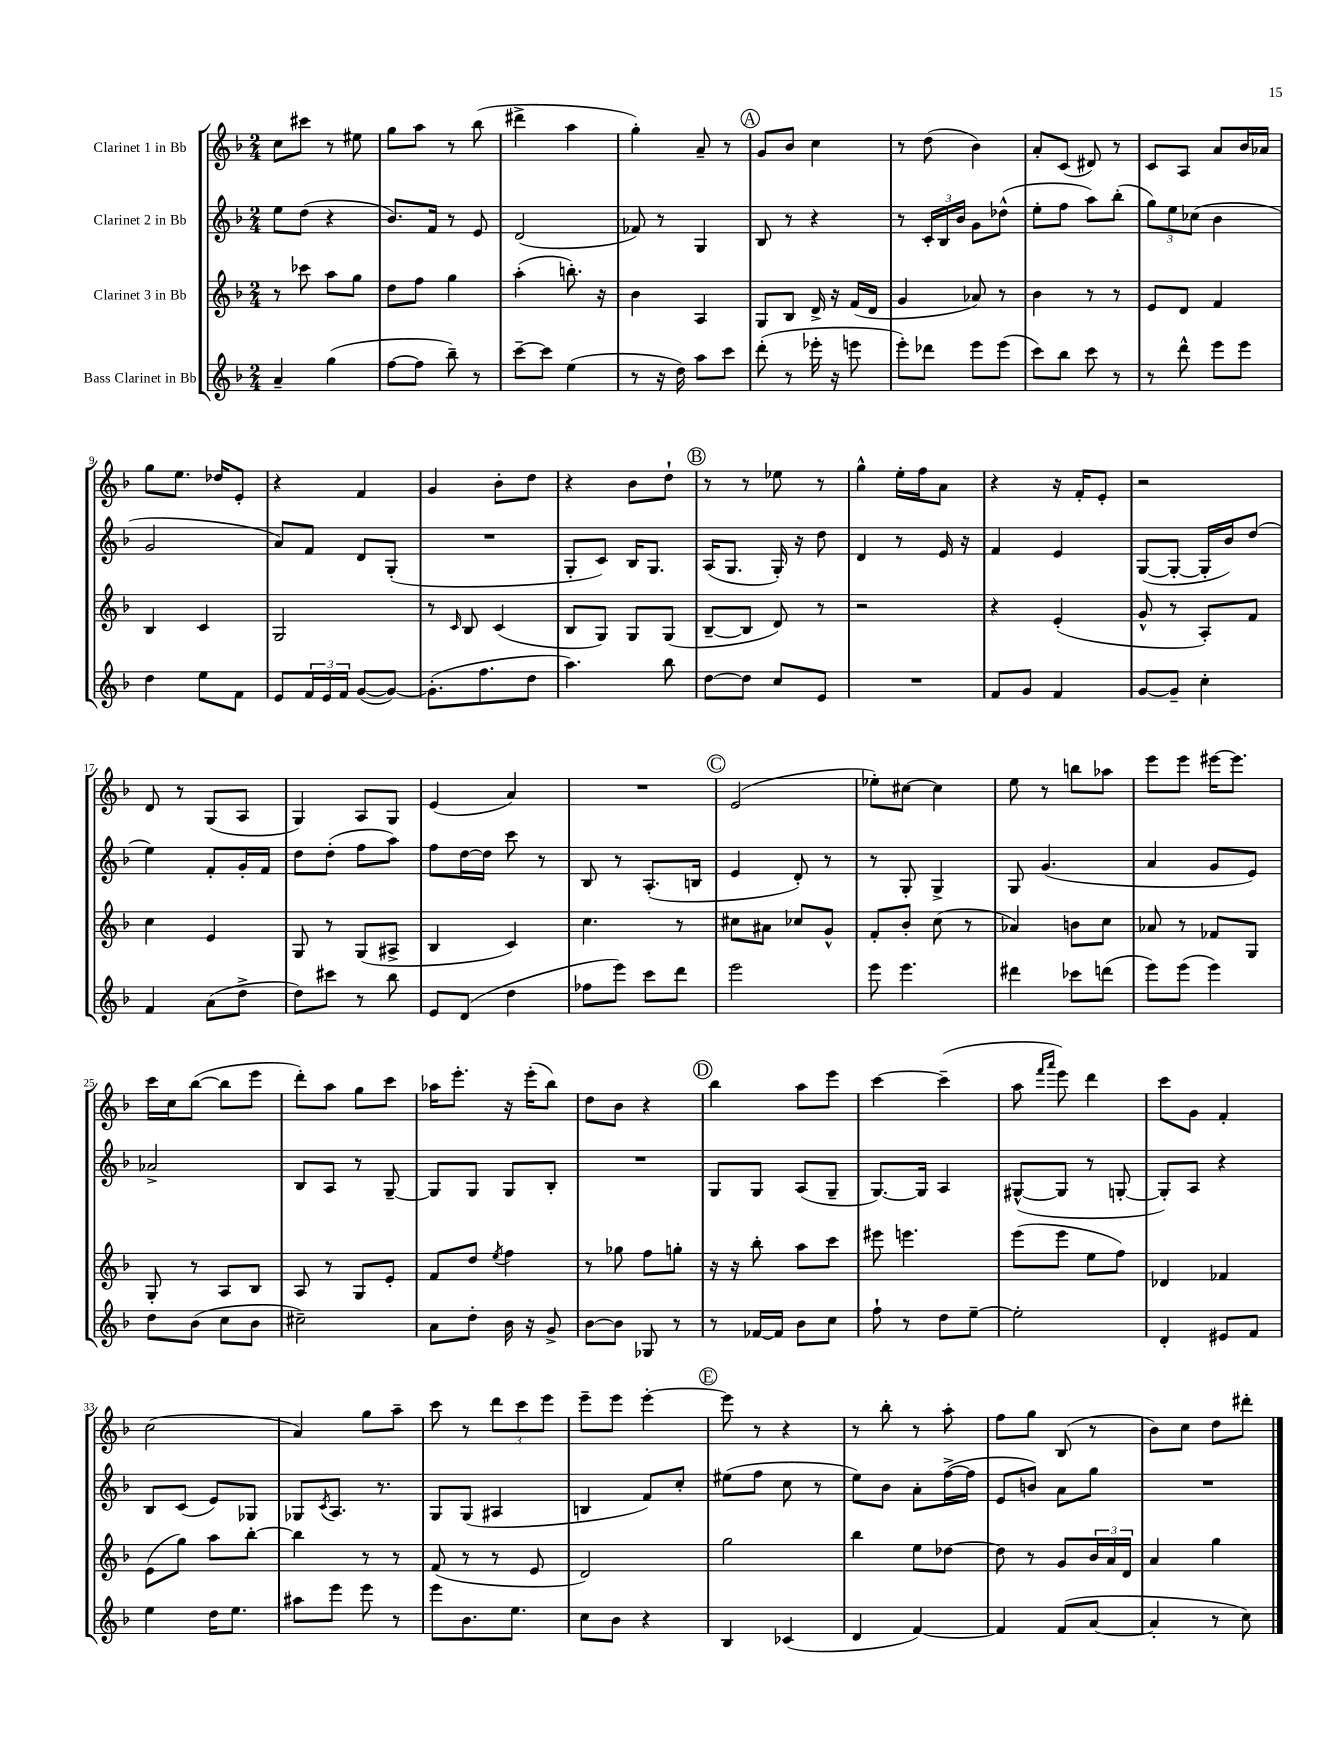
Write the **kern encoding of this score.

**kern	**kern	**kern	**kern
*part4	*part3	*part2	*part1
*staff4	*staff3	*staff2	*staff1
*I"Bass Clarinet in Bb	*I"Clarinet 3 in Bb	*I"Clarinet 2 in Bb	*I"Clarinet 1 in Bb
*clefG2	*clefG2	*clefG2	*clefG2
*k[b-]	*k[b-]	*k[b-]	*k[b-]
*M2/4	*M2/4	*M2/4	*M2/4
=1	=1	=1	=1
4a~/	8r	8ee\L	8cc\L
.	8ccc-X\	(8dd\J	8ccc#X\J
(4gg\	8aa\L	4r	8r
.	8gg\J	.	8ee#X\
=2	=2	=2	=2
[8ff\L	8dd\L	8.b-/L)	8gg\L
8ff\J]	8ff\J	.	8aa\J
.	.	16f/Jk	.
8bb-~\)	4gg\	8r	8r
8r	.	8e/	(8bb-\
=3	=3	=3	=3
[8ccc~\L	(4aa'\	(2d/	4ddd#X^\
8ccc\J]	.	.	.
(4ee\	8.bbn'\)	.	4aa\
.	16r	.	.
=4	=4	=4	=4
8r	4b-\	8f-X/)	4gg'\)
16r	.	8r	.
16dd\)	.	.	.
8aa\L	4A/	4G/	8a~/
8ccc\J	.	.	8r
!!LO:REH:place=s1:t=A
=5	=5	=5	=5
(8ddd'\	8G/L	8B-/	8g/L
8r	8B-/J	8r	8b-/J
16eee-X'\	16d^/	4r	4cc\
16r	16r	.	.
8eeen\	(16f/LL	.	.
.	16d/JJ	.	.
=6	=6	=6	=6
8eee'\L)	4g/	8r	8r
8ddd-X\J	.	24c'/LL	(8dd\
.	.	24B-/	.
.	.	24b-/JJ	.
8eee\L	8a-X/)	8g\L	4b-\)
(8eee\J	8r	(8dd-X^^\J	.
=7	=7	=7	=7
8ccc\L)	4b-\	8ee'\L	8a'/L
8bb-\J	.	8ff\J	(8c/J
8ccc\	8r	8aa\L)	8d#X/)
8r	8r	(8bb-'\J	8r
=8	=8	=8	=8
8r	8e/L	12gg\L)	8c/L
.	.	12ee\	.
8ddd^^\	8d/J	.	8A/J
.	.	(12cc-X\J	.
8eee\L	4f/	4b-\	8a/L
8eee\J	.	.	16b-/L
.	.	.	16a-X/JJ
!!LO:LB:g=z
=9	=9	=9	=9
4dd\	4B-/	2g/	8gg\L
.	.	.	8.ee\J
8ee\L	4c/	.	.
.	.	.	16dd-X/KL
8f\J	.	.	8e'/J
=10	=10	=10	=10
8e/L	2G/	8a/L)	4r
24f/L	.	8f/J	.
24e/	.	.	.
24f/JJ	.	.	.
([8g/L	.	8d/L	4f/
8g/J_)	.	(8G'/J	.
=11	=11	=11	=11
(8.g'\L]	8r	2r	4g/
.	16qqc/	.	.
.	8B-/	.	.
8.ff\	.	.	.
.	(4c/	.	8b-'\L
8dd\J	.	.	8dd\J
=12	=12	=12	=12
4.aa\)	8B-/L	8G'/L	4r
.	8G/J)	8c/J)	.
.	8G/L	16B-/KL	8b-\L
.	.	8.G/J	.
8bb-\	(8G/J	.	8dd`\J
!!LO:REH:place=s1:t=B
=13	=13	=13	=13
[8dd\L	[8B-~/L	(16A/KL	8r
.	.	8.G/J	.
8dd\J]	8B-/J]	.	8r
8cc/L	8d/)	16G'/)	8ee-X\
.	.	16r	.
8e/J	8r	8dd\	8r
=14	=14	=14	=14
2r	2r	4d/	4gg^^\
.	.	8r	16ee'\LL
.	.	.	16ff\J
.	.	16e/	8a\J
.	.	16r	.
=15	=15	=15	=15
8f/L	4r	4f/	4r
8g/J	.	.	.
4f/	(4e'/	4e/	16r
.	.	.	16f'/KL
.	.	.	8e'/J
=16	=16	=16	=16
[8g/L	8g^^/	([8G/L	2r
8g~/J]	8r	8G'/J_	.
4cc'\	8A'/L)	16G'/LL]	.
.	.	16b-/J)	.
.	8f/J	(8dd/J	.
!!LO:LB:g=z
=17	=17	=17	=17
4f/	4cc\	4ee\)	8d/
.	.	.	8r
(8a\L	4e/	8f'/L	(8G/L
8dd^\J	.	16g'/L	8A/J
.	.	16f/JJ	.
=18	=18	=18	=18
8dd\L)	8G/	8dd\L	4G/)
8ccc#X\J	8r	(8dd'\J	.
8r	(8G/L	8ff\L	8A/L
8bb-\	8A#X^/J	8aa\J)	8G/J
=19	=19	=19	=19
8e/L	4B-/	8ff\L	(4e/
(8d/J	.	[16dd\L	.
.	.	16dd\JJ]	.
4dd\	4c/)	8ccc\	4a/)
.	.	8r	.
=20	=20	=20	=20
8ff-X\L	4.cc\	8B-/	2r
8eee\J)	.	8r	.
8ccc\L	.	(8.A'/L	.
8ddd\J	8r	.	.
.	.	16Bn/Jk	.
!!LO:REH:place=s1:t=C
=21	=21	=21	=21
2eee\	8cc#X\L	4e/	(2e/
.	8a#X\J	.	.
.	8cc-X/L	8d'/)	.
.	8g^^/J	8r	.
=22	=22	=22	=22
8eee\	8f'/L	8r	8ee-X'\L)
4.eee\	8b-'/J	8G'/	[8cc#X\J
.	(8cc\	4G^/	4cc#\]
.	8r	.	.
=23	=23	=23	=23
4ddd#X\	4a-X/)	8G/	8ee\
.	.	(4.g/	8r
8ccc-X\L	8bn\L	.	8bbn\L
(8dddn\J	8cc\J	.	8aa-X\J
=24	=24	=24	=24
8eee\L)	8a-X/	4a/	8eee\L
(8eee\J	8r	.	8eee\J
4eee\)	8f-X/L	8g/L	[16eee#X\KL
.	.	.	8.eee#\J]
.	8G/J	8e/J)	.
!!LO:LB:g=z
=25	=25	=25	=25
8dd\L	8G'/	2a-X^/	16ccc\LL
.	.	.	16cc\J
(8b-\J	8r	.	([8bb-\J
8cc\L	8A/L	.	8bb-\L]
8b-\J	8B-/J	.	8eee\J
=26	=26	=26	=26
2cc#X~\)	8A/	8B-/L	8ddd'\L)
.	8r	8A/J	8aa\J
.	8G/L	8r	8gg\L
.	8e'/J	[8G~/	8ccc\J
=27	=27	=27	=27
8a\L	8f/L	8G/L]	16aa-X\KL
.	.	.	8.eee'\J
8dd'\J	8dd/J	8G/J	.
.	8qee/	.	.
16b-\	4ff\	8G/L	16r
16r	.	.	(16eee'\KL
8g^/	.	8B-'/J	8bb-\J)
=28	=28	=28	=28
[8b-\L	8r	2r	8dd\L
8b-\J]	8gg-X\	.	8b-\J
8G-X/	8ff\L	.	4r
8r	8ggn'\J	.	.
!!LO:REH:place=s1:t=D
=29	=29	=29	=29
8r	16r	8G/L	4bb-\
.	16r	.	.
[16f-X/LL	8bb-'\	8G/J	.
16f-/JJ]	.	.	.
8b-\L	8aa\L	(8A/L	8aa\L
8cc\J	8ccc\J	8G~/J	8eee\J
=30	=30	=30	=30
8ff`\	8eee#X\	[8.G/L)	[4ccc\
8r	4.eeen\	.	.
.	.	16G/Jk]	.
8dd\L	.	4A/	(4ccc~\]
[8ee~\J	.	.	.
=31	=31	=31	=31
2ee'\]	(8eee\L	([8G#X^^/L	8aa\
.	.	.	16qqfff/LL
.	.	.	16qqaaa/JJ
.	8eee\J	8G#/J]	8eee\)
.	8ee\L	8r	4ddd\
.	8ff\J)	[8Gn'/	.
=32	=32	=32	=32
4d'/	4d-X/	8G'/L])	8ccc\L
.	.	8A/J	8g\J
8e#X/L	4f-X/	4r	4f'/
8f/J	.	.	.
!!LO:LB:g=z
=33	=33	=33	=33
4ee\	(8e\L	8B-/L	(2cc\
.	8gg\J)	(8c/J	.
16dd\KL	8aa\L	8e/L)	.
8.ee\J	.	.	.
.	[8bb-'\J	8G-X/J	.
=34	=34	=34	=34
8aa#X\L	4bb-\]	8G-X/L	4a/)
.	.	8qc/	.
8eee\J	.	8.A/J	.
8eee\	8r	.	8gg\L
.	.	8.r	.
8r	8r	.	8aa~\J
=35	=35	=35	=35
8eee\L	(8f/	8G/L	8ccc\
8.b-\	8r	(8G/J	8r
.	8r	4A#X/	12ddd\L
8.ee\J	.	.	.
.	.	.	12ccc\
.	8e/	.	.
.	.	.	12eee\J
=36	=36	=36	=36
8cc\L	2d/)	4Bn/	8eee~\L
8b-\J	.	.	8eee\J
4r	.	8f/L)	[4eee'\
.	.	8cc'/J	.
!!LO:REH:place=s1:t=E
=37	=37	=37	=37
4B-/	2gg\	(8ee#X\L	8eee\]
.	.	8ff\J	8r
(4c-X/	.	8cc\	4r
.	.	8r	.
=38	=38	=38	=38
4d/	4bb-\	8ee\L)	8r
.	.	8b-\J	8bb-'\
[4f/)	8ee\L	8a'\L	8r
.	[8dd-X\J	([16ff^\L	8aa'\
.	.	16ff\JJ]	.
=39	=39	=39	=39
4f/]	8dd-\]	8e/L	8ff\L
.	8r	8bn/J)	8gg\J
(8f/L	8g/L	8a\L	(8B-/
[8a/J	24b-/L	8gg\J	8r
.	24a/	.	.
.	24d/JJ	.	.
=40	=40	=40	=40
4a'/]	4a/	2r	8b-\L)
.	.	.	8cc\J
8r	4gg\	.	8dd\L
8cc\)	.	.	8ddd#X'\J
==	==	==	==
*-	*-	*-	*-
